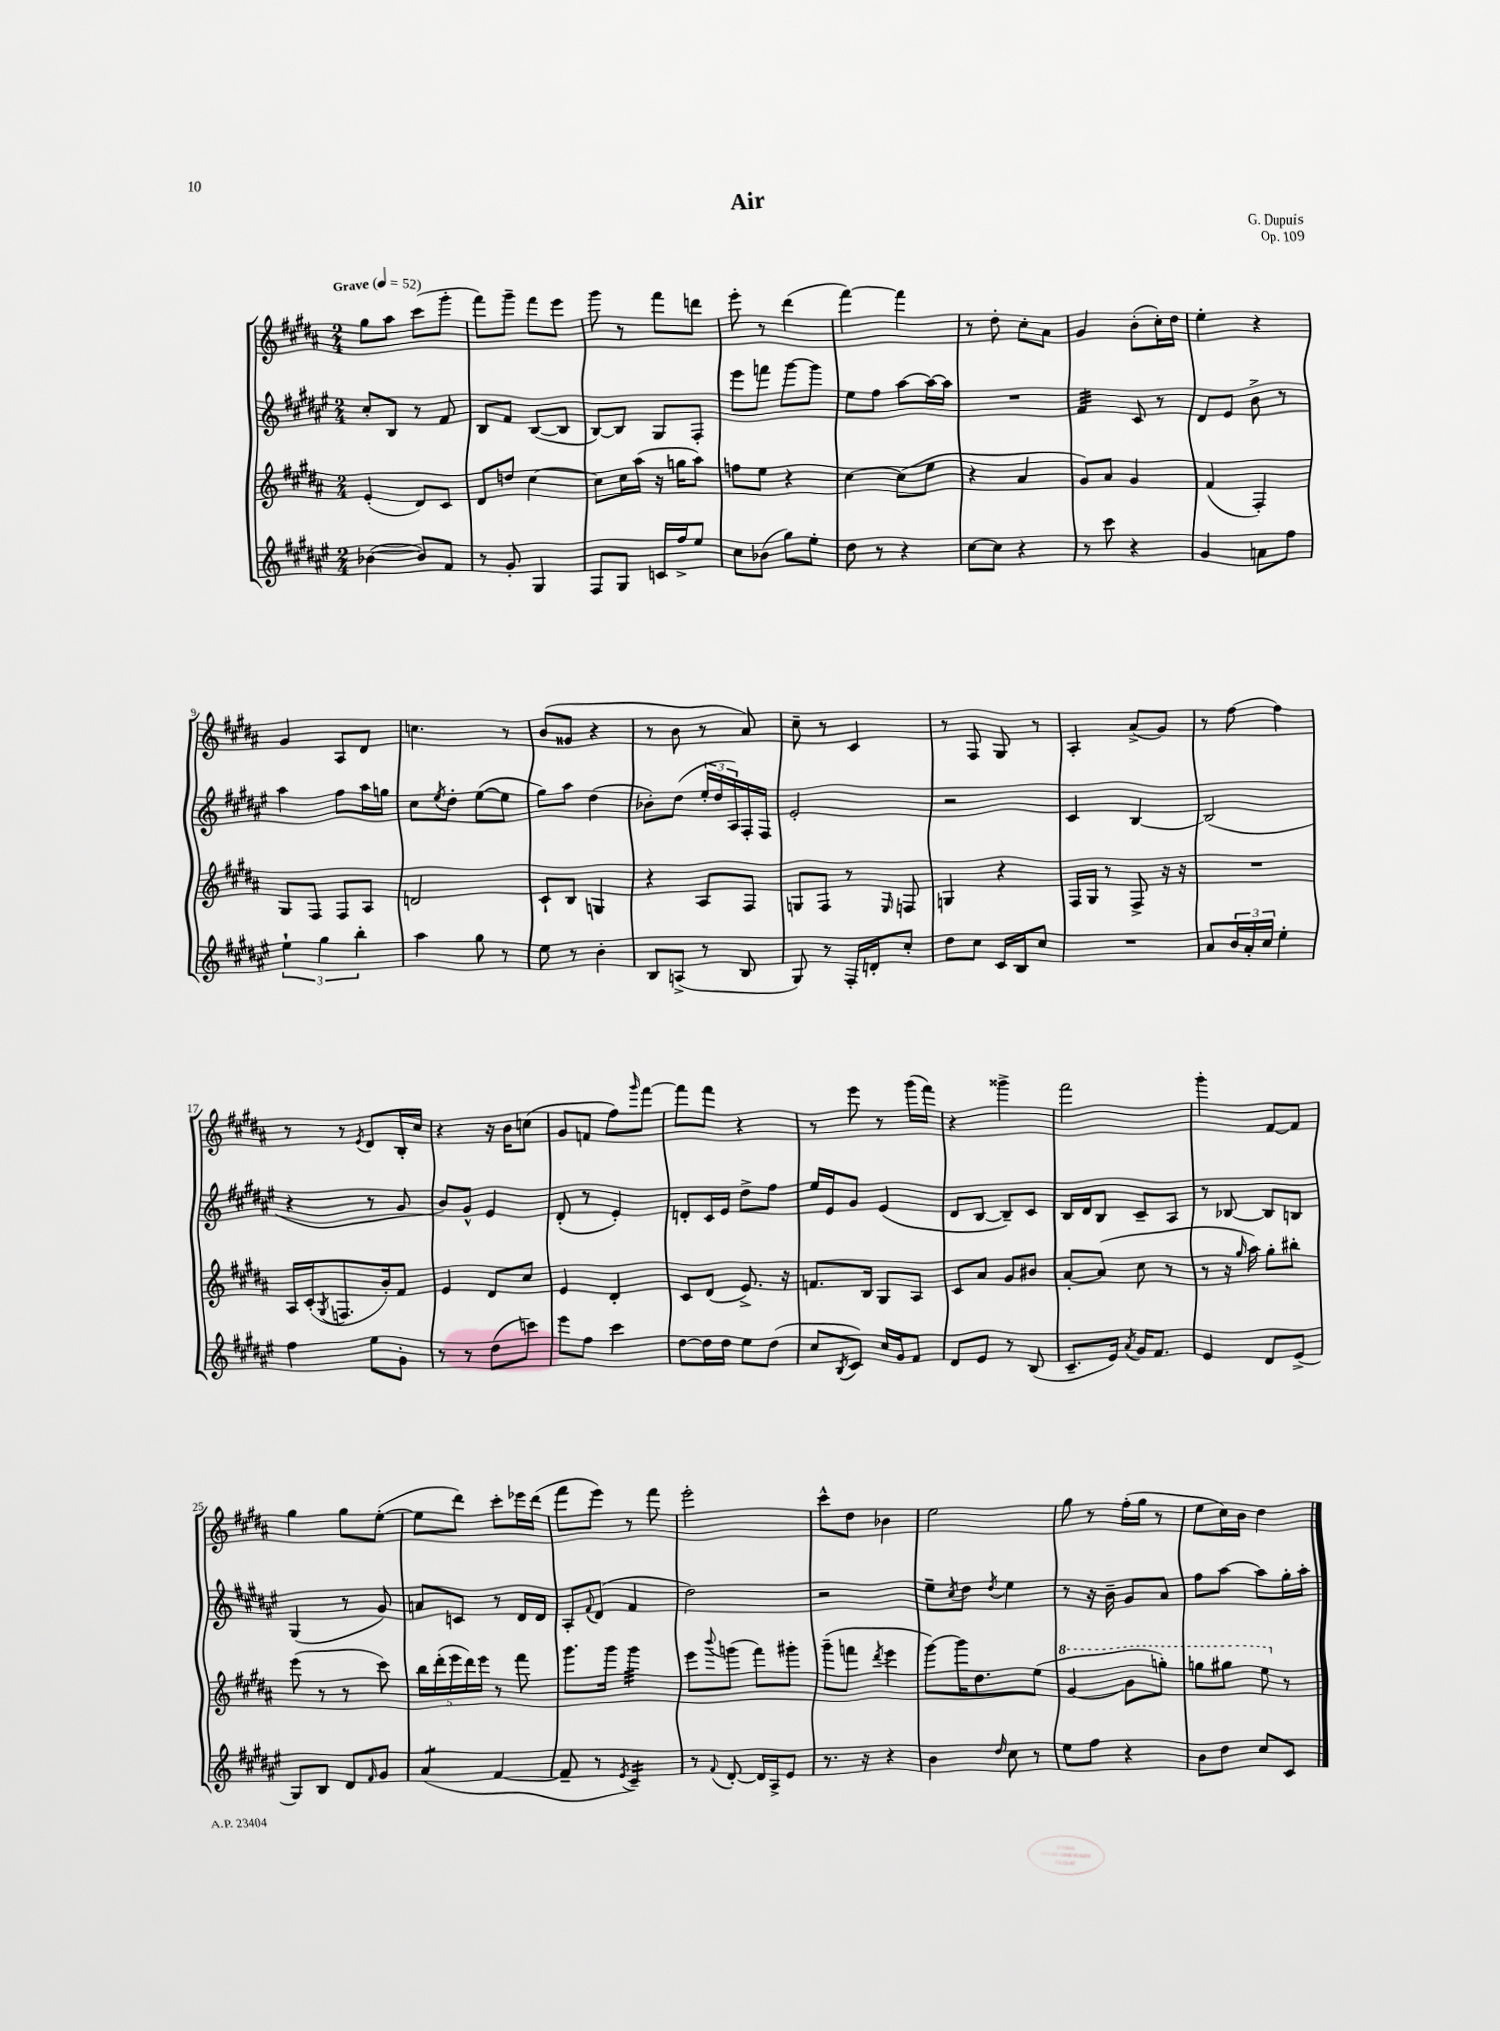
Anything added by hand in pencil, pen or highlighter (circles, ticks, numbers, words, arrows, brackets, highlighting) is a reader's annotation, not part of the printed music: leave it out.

**kern	**kern	**kern	**kern
*staff4	*staff3	*staff2	*staff1
*clefG2	*clefG2	*clefG2	*clefG2
*k[f#c#g#d#a#e#]	*k[f#c#g#d#a#]	*k[f#c#g#d#a#e#]	*k[f#c#g#d#a#]
*M2/4	*M2/4	*M2/4	*M2/4
*MM52	*MM52	*MM52	*MM52
([4b-\	(4e'/	8cc#'/L	8gg#\L
.	.	8B/J	8aa#\J
8b-/]L)	8d#/L)	8r	(8ccc#\L
8f#/J	8c#/J	8f#/	8ggg#'\J
=	=	=	=
8r	8d#/L	8B/L	8fff#\L)
8g#'/	8dd/J	8f#/J	8ggg#~\J
4G#/	[4cc#\	([8B/L	8fff#\L
.	.	8B/]J	8eee\J
=	=	=	=
8F#/L	8cc#\]L	[8B/L)	8ggg#\
8G#/J	16cc#\L	8B/]J	8r
.	(16aa#\JJ	.	.
16c/LL	16r	8G#/L	8fff#\L
16ff#^/J	16gg\LK	.	.
8ee#/J	8aa#\J)	8F#'/J	8ddd\J
=	=	=	=
8cc#\L	8ff\L	8eee#\L	8eee'\
(8b-\J	8ee\J	8fff\J	8r
8gg#\L)	4r	[8ggg#\L	(4ddd#\
8ee#'\J	.	8ggg#\]J	.
=	=	=	=
8dd#\	[4cc#\	8ee#\L	[4fff#\)
8r	.	8ff#\J	.
4r	(8cc#\]L	[8aa#\L	4fff#\]
.	8ee\J	16aa#\_L	.
.	.	16aa#\]JJ	.
=	=	=	=
[8cc#\L	4r	2r	8r
8cc#\]J	.	.	8dd#'\
4r	4a#/	.	8cc#'\L
.	.	.	8a#\J
=	=	=	=
8r	8g#/L)	4f#/	4g#/
8ccc#\	8a#/J	.	.
4r	4g#/	8c#/	(8b'\L
.	.	8r	16cc#'\L)
.	.	.	16dd#\JJ
=	=	=	=
4g#/	(4f#/	8d#/L	4ee'\
.	.	8e#/J	.
8a\L	4F#'/)	8b^\	4r
8ff#\J	.	8r	.
=	=	=	=
6ee#`\	8G#/L	4aa#\	4g#/
.	8F#/J	.	.
6gg#\	.	.	.
.	8F#/L	8ff#\L	8A#/L
6bb'\	.	.	.
.	8A#/J	16aa#\L	8d#/J
.	.	16gg\JJ	.
=	=	=	=
4aa#\	2d/	8cc#\L	4.cc\
.	.	8qee#/	.
.	.	8dd#'\J	.
8gg#\	.	([8ee#\L	.
8r	.	8ee#\]J	8r
=	=	=	=
8ee#\	8c#`/L	8gg#\L)	(8b/L
8r	8B/J	8aa#\J	8g##/J
4b'\	4G/	(4dd#\	4r
=	=	=	=
8B/L	4r	8b-'\L)	8r
(8A^/J	.	(8dd#\J	8b\
8r	8A#/L	24ee#'/LL	8r
.	.	24dd#/	.
.	.	24A#/)	.
8B/	8F#/J	16F#'/	8a#/)
.	.	16F#/JJ	.
=	=	=	=
8G#/)	8G/L	2e#'/	8cc#~\
8r	8F#/J	.	8r
16F#'/LL	8r	.	4c#/
16d'/J	.	.	.
.	16qqE/	.	.
8cc#'/J	8F/	.	.
=	=	=	=
8dd#\L	4G/	2r	8r
8cc#\J	.	.	8F#/
16c#/LL	4r	.	8G#/
16B/J	.	.	.
8cc#/J	.	.	8r
=	=	=	=
2r	16F#/LL	4c#/	4A#'/
.	16G#/JJ	.	.
.	8r	.	.
.	8F#^/	[4B/	(8a#^/L
.	16r	.	8g#/J)
.	16r	.	.
=	=	=	=
8a#/L	2r	(2B/]	8r
24b/L	.	.	[8ff#\
24a#'/	.	.	.
24cc#/JJ	.	.	.
4ee#'\	.	.	4ff#\]
=	=	=	=
4ff#\	16A#/LL	4r	8r
.	(16c#'/J	.	.
.	8qG#/	.	.
.	8.F/	.	8r
.	.	.	8qe/
8ee#\L	.	8r	8d#/L
.	16b'/k)	.	.
8g#'\J	8f#/J	8g#/	16B'/L
.	.	.	16cc#/JJ
=	=	=	=
8r	4e/	8b/L)	4r
8r	.	8g#^^/J	.
(8dd#\L	8d#/L	4e#/	16r
.	.	.	16b\LK
8ccc\J)	8cc#/J	.	(8cc\J
=	=	=	=
8eee#\L	4e/	(8d#'/	8g#/L
8ff#\J	.	8r	8f/J
4ccc#\	4d#'/	4e#'/)	8ff#\L)
.	.	.	16qqggg#/
.	.	.	[8fff#\J
=	=	=	=
[8dd#\L	8c#/L	8d'/L	8fff#\]L
16dd#\]L	(8d#/J	16c#/L	8fff#\J
16dd#\JJ	.	16e#/JJ	.
8ee#\L	8.e^/)	8dd#^\L	4r
(8dd#\J	.	8ff#\J	.
.	16r	.	.
=	=	=	=
8cc#/L	8.f/L	16ee#/LL	8r
.	.	16e#/J	.
8qB/	.	.	.
8c#/J)	.	8g#/J	8eee\
.	16B/Jk	.	.
16cc#/LL	8G#/L	(4e#/	8r
16g#/J	.	.	.
8f#/J	8A#/J	.	(16ggg#\LL
.	.	.	16fff#\JJ)
=	=	=	=
8d#/L	8c#/L	8d#/L	4r
8e#/J	8a#/J	[8B/J	.
8r	8g#/L	8B~/]L)	4ggg##^\
(8B/	8b#/J	8c#/J	.
=	=	=	=
8.c#~/L	[8a#'/L	16B/LL	2fff#\
.	.	16d#/J	.
.	(8a#/]J	8B/J	.
16e#/Jk)	.	.	.
8qa#/	.	.	.
16g#/LK	8cc#\	8c#~/L	.
8.f#/J	.	.	.
.	8r	8A#/J	.
=	=	=	=
4e#/	8r	8r	4ggg#'\
.	16r	[8B-/	.
.	16qqgg#/	.	.
.	16aa#\)	.	.
8d#/L	8gg#'\L	8B-/]L	[8f#/L
(8e#^/J	8bb#'\J	8B/J	8f#/]J
=	=	=	=
8G#/L)	(8eee\	(4G#/	4gg#\
8B/J	8r	.	.
8d#/L	8r	8r	8gg#\L
16qqf#/	.	.	.
8g#/J	8ccc#\)	8g#/)	([8ee'\J
=	=	=	=
(4a#/	20bb\LL	8a/L	8ee\]L
.	(20ddd#'\	.	.
.	20eee\	.	.
.	.	8c/J	8ddd#\J)
.	20ddd#\)	.	.
.	20eee\JJ	.	.
[4f#/	8r	8r	8ccc#'\L
.	8fff#\	16d#/LL	16eee-\L
.	.	16d#/JJ	(16ddd#\JJ
=	=	=	=
8f#~/]	8.ggg#\L	8A#'/L	8fff#\L
.	.	8qqf#/	.
8r	.	(8d#/J	8eee\J)
.	16ggg#\Jk	.	.
8qe#/	.	.	.
4c#~/)	4ggg#\	4f#/	8r
.	.	.	8fff#\
=	=	=	=
8r	8eee\L	2dd#\)	2eee'\
8qqf#/	8qqbbb/	.	.
[8d#'/	(8ggg\J	.	.
16d#/]LL	8fff#\L)	.	.
16A#^/J	.	.	.
8e#/J	8ggg#'\J	.	.
=	=	=	=
8.r	(8ggg#~\L	2r	8ccc#^^\L
.	8fff\J	.	8dd#\J
16r	.	.	.
.	8qddd#/	.	.
4r	4eee\	.	4b-\
=	=	=	=
4b\	[8ggg#\L)	8ee#~\L	2ee\
.	.	8qcc#/	.
.	16ggg#\]K	8dd#\J	.
.	8.dd#\	.	.
16qqdd#/	.	8qdd#/	.
8cc#\	.	4ee#\	.
8r	(8ee\J	.	.
=	=	=	=
8ee#\L	[4gg#/	8r	8gg#\
8ff#\J	.	16r	8r
.	.	16b~\	.
4r	8gg#\]L	8g#/L	(16ff#'\LL
.	.	.	16gg#\JJ
.	8ggg'\J)	8a#/J	8r
=	=	=	=
8b\L	8ggg\L	8ff#\L	8ee\L
8dd#\J	8ggg#\J	[8aa#\J	16cc#\L)
.	.	.	16b\JJ
8cc#/L	8eee\	8aa#\]L	4dd#\
8c#/J	8r	16gg#'\L	.
.	.	16aa#'\JJ	.
==	==	==	==
*-	*-	*-	*-
